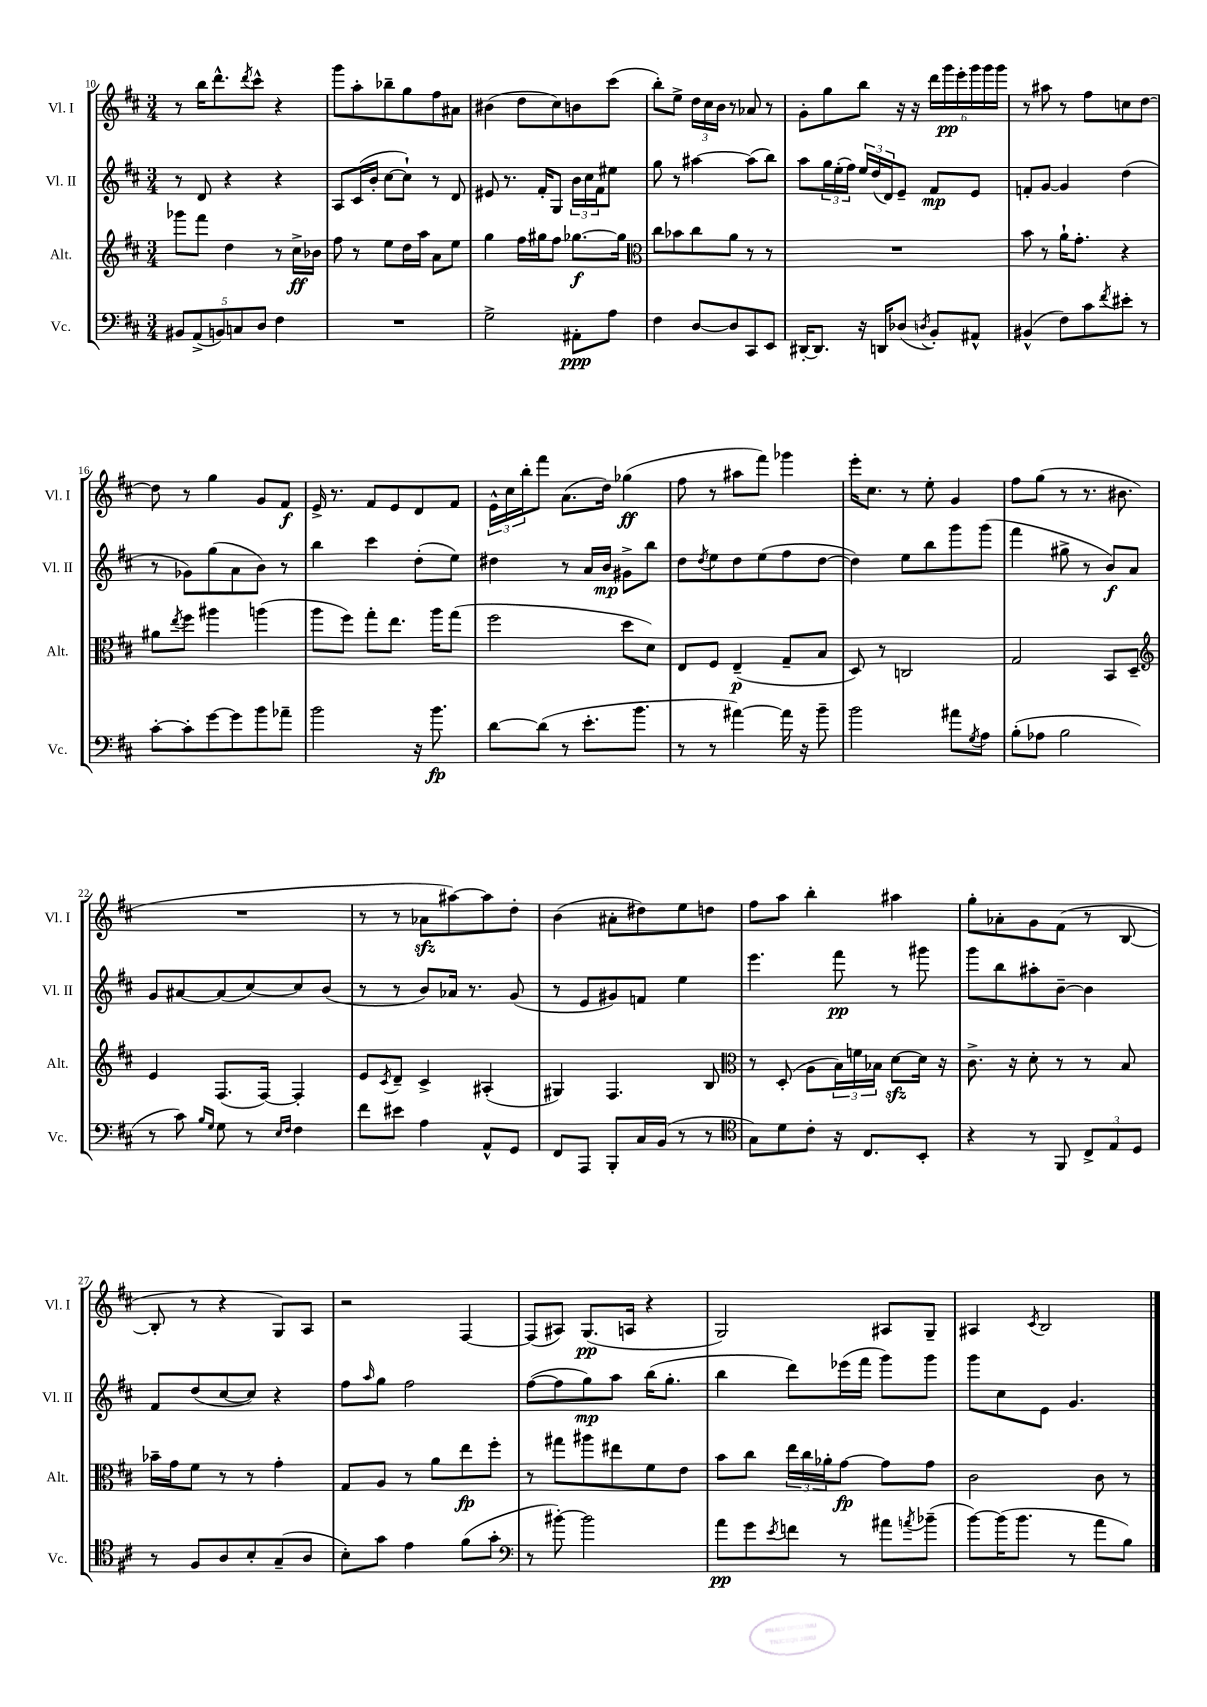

**kern	**dynam	**kern	**dynam	**kern	**dynam	**kern	**dynam
*part4	*part4	*part3	*part3	*part2	*part2	*part1	*part1
*staff4	*staff4	*staff3	*staff3	*staff2	*staff2	*staff1	*staff1
*I"Vc.	*	*I"Alt.	*	*I"Vl. II	*	*I"Vl. I	*
*I'Vc.	*	*I'Alt.	*	*I'Vl. II	*	*I'Vl. I	*
*clefF4	*	*clefG2	*	*clefG2	*	*clefG2	*
*k[f#c#]	*	*k[f#c#]	*	*k[f#c#]	*	*k[f#c#]	*
*M3/4	*	*M3/4	*	*M3/4	*	*M3/4	*
=10	=10	=10	=10	=10	=10	=10	=10
10BB#X/L	.	8ggg-X\L	.	8r	.	8r	.
(10AA^/	.	.	.	.	.	.	.
.	.	8fff#\J	.	8d/	.	16bb\KL	.
.	.	.	.	.	.	8.ddd^^\	.
10BBn/)	.	.	.	.	.	.	.
.	.	4dd\	.	4r	.	.	.
10Cn/	.	.	.	.	.	.	.
.	.	.	.	.	.	8qddd/	.
.	.	.	.	.	.	8ccc#^^\J	.
10D/J	.	.	.	.	.	.	.
4F#\	.	8r	.	4r	.	4r	.
.	.	16cc#^\LL	ff	.	.	.	.
.	.	16b-X\JJ	.	.	.	.	.
=11	=11	=11	=11	=11	=11	=11	=11
2.r	.	8ff#\	.	8A/L	.	8ggg\L	.
.	.	8r	.	(16c#/L	.	8aa'\	.
.	.	.	.	16b'/JJ	.	.	.
.	.	8ee\L	.	[8cc#\L	.	8bb-X~\	.
.	.	16dd\L	.	8cc#`\J])	.	8gg\	.
.	.	16aa\JJ	.	.	.	.	.
.	.	8a\L	.	8r	.	8ff#\	.
.	.	8ee\J	.	8d/	.	8a#X\J	.
=12	=12	=12	=12	=12	=12	=12	=12
2G^\	.	4gg\	.	8e#X/	.	(4b#X\	.
.	.	.	.	8.r	.	.	.
.	.	16ff#\LL	.	.	.	8dd\L	.
.	.	16gg#X\J	.	16f#'/KL	.	.	.
.	.	8ff#\J	.	8G/J	.	8cc#\)	.
8AA#X'\L	ppp	[8.gg-X\L	f	24b\LL	.	8bn\	.
.	.	.	.	24cc#\	.	.	.
.	.	.	.	24f#\J	.	.	.
8A\J	.	.	.	8ee#X\J	.	(8ccc#\J	.
.	.	16gg-\Jk]	.	.	.	.	.
=13	=13	=13	=13	=13	=13	=13	=13
*	*	*clefC3	*	*	*	*	*
4F#\	.	8cc#\L	.	8gg\	.	8bb'\L)	.
.	.	8b-X\	.	8r	.	8ee^\J	.
[8D/L	.	8cc#\	.	[4aa#X\	.	24dd\LL	.
.	.	.	.	.	.	24cc#\	.
.	.	.	.	.	.	24b\JJ	.
8D/]	.	8a\J	.	.	.	8r	.
8CC#/	.	8r	.	(8aa#\L]	.	8a-X/	.
8EE/J	.	8r	.	8bb\J)	.	8r	.
=14	=14	=14	=14	=14	=14	=14	=14
[16DD#X'/KL	.	2.r	.	8aa\L	.	8g'\L	.
8.DD#/J]	.	.	.	.	.	.	.
.	.	.	.	24gg\L	.	8gg\	.
.	.	.	.	(24ee'\	.	.	.
.	.	.	.	24ff#\JJ)	.	.	.
16r	.	.	.	24ee/LL	.	8bb\J	.
.	.	.	.	(24dd/	.	.	.
16DDn/KL	.	.	.	.	.	.	.
.	.	.	.	24d/J)	.	.	.
(8D-X/J	.	.	.	8e~/J	.	16r	.
.	.	.	.	.	.	16r	.
8qDn/	.	.	.	.	.	.	.
8BB'/L)	.	.	.	8f#/L	mp	24ddd\LL	.
.	.	.	.	.	.	24ggg\	pp
.	.	.	.	.	.	24eee'\	.
8AA#X^^/J	.	.	.	8e/J	.	24ggg\	.
.	.	.	.	.	.	24ggg\	.
.	.	.	.	.	.	24ggg\JJ	.
=15	=15	=15	=15	=15	=15	=15	=15
(4BB#X^^/	.	8b\	.	8fn'/L	.	8r	.
.	.	8r	.	[8g/J	.	8aa#X\	.
8F#\L)	.	16a`\KL	.	4g/]	.	8r	.
.	.	8.g'\J	.	.	.	.	.
8c#\	.	.	.	.	.	8ff#\L	.
8qf#/	.	.	.	.	.	.	.
8e#X'\J	.	4r	.	(4dd\	.	8ccn\	.
8r	.	.	.	.	.	[8dd\J	.
!!LO:LB:g=z
=16	=16	=16	=16	=16	=16	=16	=16
[8c#'\L	.	8a#X\L	.	8r	.	8dd\]	.
.	.	8qee/	.	.	.	.	.
8c#'\]	.	8ff#\J	.	8g-X\L)	.	8r	.
[8g\	.	4aa#X\	.	(8gg\	.	4gg\	.
8g\]	.	.	.	8a\	.	.	.
8b\	.	(4aan\	.	8b\J)	.	8g/L	.
8a-X~\J	.	.	.	8r	.	8f#/J	f
=17	=17	=17	=17	=17	=17	=17	=17
2b\	.	8aa\L	.	4bb\	.	16e^/	.
.	.	.	.	.	.	8.r	.
.	.	8ff#\J)	.	.	.	.	.
.	.	8gg'\L	.	4ccc#\	.	8f#/L	.
.	.	8.ee\J	.	.	.	8e/	.
16r	.	.	.	(8dd'\L	.	8d/	.
8.b\	fp	16aa\KL	.	.	.	.	.
.	.	(8gg\J	.	8ee\J)	.	8f#/J	.
=18	=18	=18	=18	=18	=18	=18	=18
[8d\L	.	2ff#\	.	4dd#X\	.	24e^^\LL	.
.	.	.	.	.	.	24cc#\	.
.	.	.	.	.	.	24bb'\J	.
(8d\J]	.	.	.	.	.	8fff#\J	.
8r	.	.	.	8r	.	(8.a\L	.
8.e'\L	.	.	.	16a/LL	.	.	.
.	.	.	.	16b/JJ	mp	16dd\Jk)	.
.	.	8dd\L	.	8g#X^\L	.	(4gg-X\	ff
8.b\J	.	.	.	.	.	.	.
.	.	8d\J)	.	8bb\J	.	.	.
=19	=19	=19	=19	=19	=19	=19	=19
8r	.	8E/L	.	8dd\L	.	8ff#\	.
.	.	.	.	8qdd/	.	.	.
8r	.	8F#/J	.	8ee\	.	8r	.
[4a#X\)	.	(4E~/	p	8dd\	.	8aa#X\L	.
.	.	.	.	(8ee\	.	8fff#\J)	.
16a#\]	.	8G~/L	.	8ff#\	.	4ggg-X\	.
16r	.	.	.	.	.	.	.
8b~\	.	8B/J	.	[8dd\J	.	.	.
=20	=20	=20	=20	=20	=20	=20	=20
2b\	.	8D/)	.	4dd\])	.	16eee'\KL	.
.	.	.	.	.	.	8.cc#\J	.
.	.	8r	.	.	.	.	.
.	.	2Cn/	.	8ee\L	.	8r	.
.	.	.	.	8bb\	.	8ee'\	.
8a#X\L	.	.	.	8ggg\	.	4g/	.
8qG/	.	.	.	.	.	.	.
8A\J	.	.	.	(8ggg\J	.	.	.
=21	=21	=21	=21	=21	=21	=21	=21
(8B'\L	.	2G/	.	4fff#\	.	8ff#\L	.
8A-X\J	.	.	.	.	.	(8gg\J	.
2B\	.	.	.	8gg#X^\	.	8r	.
.	.	.	.	8r	.	8.r	.
.	.	8BB/L	.	8b/L)	f	.	.
.	.	.	.	.	.	8.b#X\	.
.	.	8D~/J	.	8a/J	.	.	.
!!LO:LB:g=z
=22	=22	=22	=22	=22	=22	=22	=22
*	*	*clefG2	*	*	*	*	*
8r	.	4e/	.	8g/L	.	2.r	.
8c#\)	.	.	.	[8a#X/	.	.	.
16qqB/LL	.	.	.	.	.	.	.
16qqG/JJ	.	.	.	.	.	.	.
8G\	.	(8.F#/L	.	(8a#/]	.	.	.
8r	.	.	.	[8cc#/)	.	.	.
.	.	[16F#/Jk)	.	.	.	.	.
16qqE/LL	.	.	.	.	.	.	.
16qqF#/JJ	.	.	.	.	.	.	.
4F#\	.	4F#'/]	.	8cc#/]	.	.	.
.	.	.	.	(8b/J	.	.	.
=23	=23	=23	=23	=23	=23	=23	=23
8f#\L	.	8e/L	.	8r	.	8r	.
.	.	8qc#/	.	.	.	.	.
8e#X\J	.	8d~/J	.	8r	.	8r	.
4A\	.	4c#^/	.	8b/L)	.	8a-Xzz\L	.
.	.	.	.	16a-X/Jk	.	[8aa#X\)	.
.	.	.	.	8.r	.	.	.
8AA^^/L	.	(4A#X'/	.	.	.	8aa#\]	.
8GG/J	.	.	.	(8g/	.	8dd'\J	.
=24	=24	=24	=24	=24	=24	=24	=24
8FF#/L	.	4G#X/)	.	8r	.	(4b\	.
8AAA/J	.	.	.	8e/L	.	.	.
8BBB'/L	.	4.F#/	.	8g#X/)	.	8a#X'\L	.
16C#/L	.	.	.	8fn/J	.	8dd#X\)	.
(16BB/JJ	.	.	.	.	.	.	.
8r	.	.	.	4ee\	.	8ee\	.
8r	.	8B/	.	.	.	8ddn\J	.
=25	=25	=25	=25	=25	=25	=25	=25
*clefC4	*	*clefC3	*	*	*	*	*
8G\L)	.	8r	.	4.eee\	.	8ff#\L	.
8d\	.	(8D'/	.	.	.	8aa\J	.
8c#'\J	.	8A\L	.	.	.	4bb'\	.
16r	.	24B\L)	.	8fff#\	pp	.	.
.	.	24fn\	.	.	.	.	.
8.C#/L	.	.	.	.	.	.	.
.	.	24B-X\JJ	.	.	.	.	.
.	.	[8dzz\L	.	8r	.	4aa#X\	.
8BB'/J	.	16d\Jk]	.	8ggg#X\	.	.	.
.	.	16r	.	.	.	.	.
=26	=26	=26	=26	=26	=26	=26	=26
4r	.	8.c#^\	.	8ggg\L	.	8gg'\L	.
.	.	.	.	8bb\	.	8a-X'\	.
.	.	16r	.	.	.	.	.
8r	.	8d'\	.	8aa#X'\	.	8g\	.
8FF#/	.	8r	.	[8b~\J	.	(8f#\J	.
12C#^/L	.	8r	.	4b\]	.	8r	.
12E/	.	.	.	.	.	.	.
.	.	8B/	.	.	.	[8B/	.
12D/J	.	.	.	.	.	.	.
!!LO:LB:g=z
=27	=27	=27	=27	=27	=27	=27	=27
8r	.	16b-X~\LL	.	8f#/L	.	8B'/]	.
.	.	16g\J	.	.	.	.	.
8F#/L	.	8f#\J	.	(8dd/	.	8r	.
8A/	.	8r	.	[8cc#/	.	4r	.
8B'/	.	8r	.	8cc#/J])	.	.	.
(8G~/	.	4g'\	.	4r	.	8G/L)	.
8A/J	.	.	.	.	.	8A/J	.
=28	=28	=28	=28	=28	=28	=28	=28
8B'\L)	.	8G/L	.	8ff#\L	.	2r	.
.	.	.	.	16qqaa/	.	.	.
8g\J	.	8A/J	.	8gg\J	.	.	.
4e\	.	8r	.	2ff#\	.	.	.
.	.	8a\L	.	.	.	.	.
(8f#\L	.	8ee\	fp	.	.	[4F#/	.
8g'\J	.	8ff#'\J	.	.	.	.	.
=29	=29	=29	=29	=29	=29	=29	=29
*clefF4	*	*	*	*	*	*	*
8r	.	8r	.	([8ff#\L	.	(8F#/L]	.
[8b#X'\)	.	8gg#X\L	.	8ff#\]	.	8A#X/J)	.
2b#\]	.	8aa#X\	.	8gg\)	mp	(8.G/L	pp
.	.	8ee#X\	.	8aa\J	.	.	.
.	.	.	.	.	.	16An/Jk	.
.	.	8f#\	.	(16bb\KL	.	4r	.
.	.	.	.	8.gg'\J	.	.	.
.	.	8e\J	.	.	.	.	.
=30	=30	=30	=30	=30	=30	=30	=30
8a\L	pp	8b\L	.	4bb\	.	2G/)	.
8g\	.	8cc#\J	.	.	.	.	.
8qe/	.	.	.	.	.	.	.
8fn\J	.	24ee\LL	.	8ddd\L)	.	.	.
.	.	24cc#\	.	.	.	.	.
.	.	24a-X'\J	.	.	.	.	.
8r	.	[8g\J	fp	(16eee-X\L	.	.	.
.	.	.	.	16fff#\JJ	.	.	.
8a#X\L	.	8g\L]	.	8ggg\L)	.	8A#X/L	.
8qan/	.	.	.	.	.	.	.
(8b-X~\J	.	8g\J	.	8ggg\J	.	8G~/J	.
=31	=31	=31	=31	=31	=31	=31	=31
[8b\L)	.	2c#\	.	8ggg\L	.	4A#X/	.
(16b\K]	.	.	.	8cc#\	.	.	.
8.b\J	.	.	.	.	.	.	.
.	.	.	.	.	.	8qc#/	.
.	.	.	.	8e\J	.	2B/	.
8r	.	.	.	4.g/	.	.	.
8a\L	.	8c#\	.	.	.	.	.
8B\J)	.	8r	.	.	.	.	.
==	==	==	==	==	==	==	==
*-	*-	*-	*-	*-	*-	*-	*-
